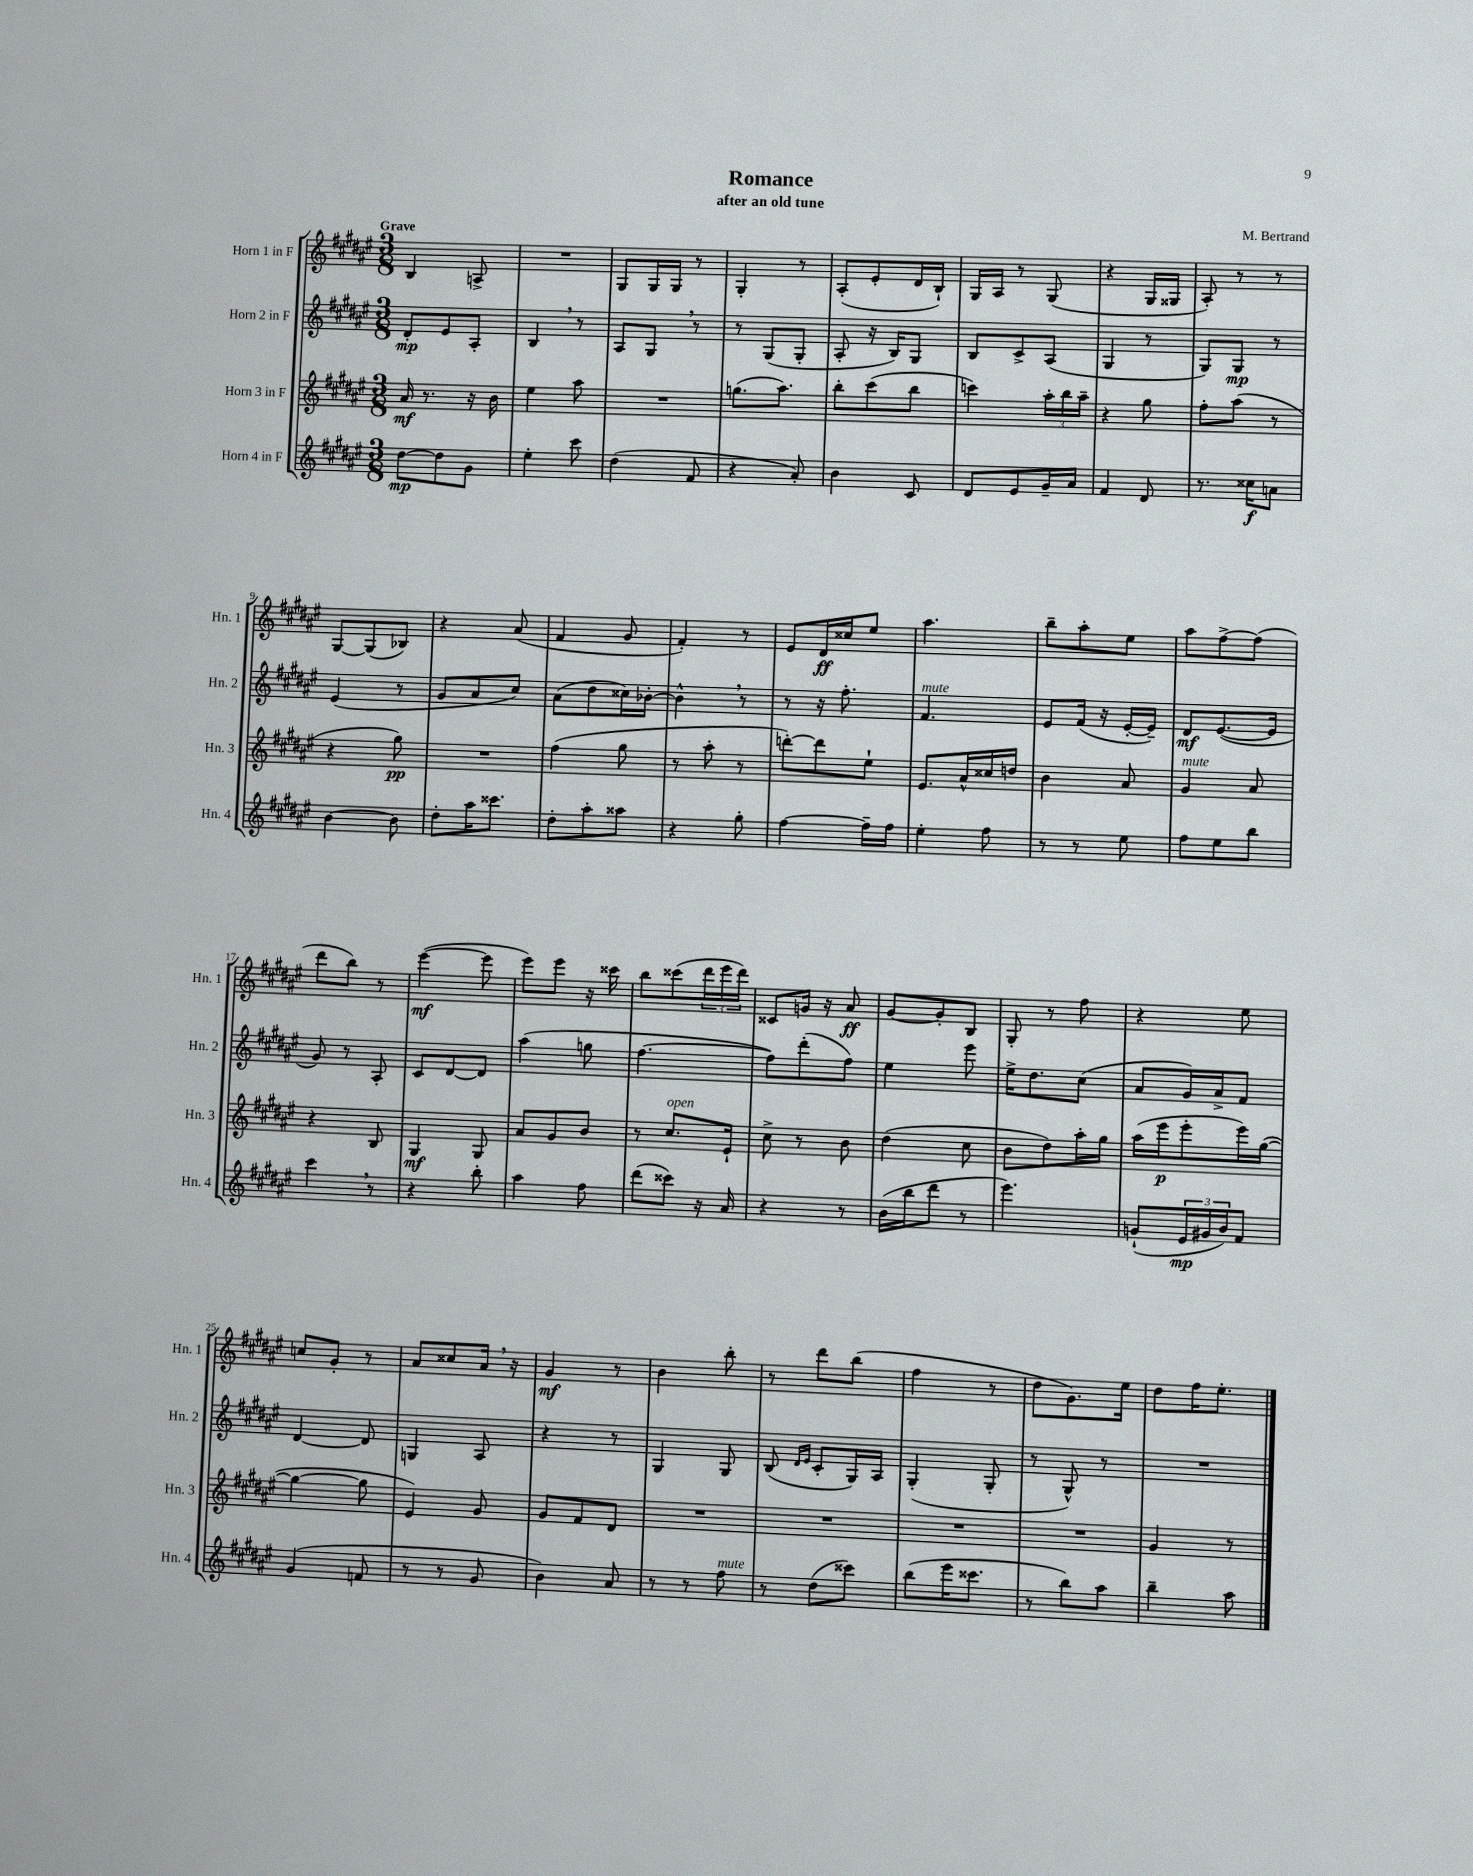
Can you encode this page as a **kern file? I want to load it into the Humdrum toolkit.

**kern	**dynam	**kern	**dynam	**kern	**dynam	**kern	**dynam
*part4	*part4	*part3	*part3	*part2	*part2	*part1	*part1
*staff4	*staff4	*staff3	*staff3	*staff2	*staff2	*staff1	*staff1
*I"Horn 4 in F	*	*I"Horn 3 in F	*	*I"Horn 2 in F	*	*I"Horn 1 in F	*
*I'Hn. 4	*	*I'Hn. 3	*	*I'Hn. 2	*	*I'Hn. 1	*
*clefG2	*	*clefG2	*	*clefG2	*	*clefG2	*
*k[f#c#g#d#a#e#]	*	*k[f#c#g#d#a#e#]	*	*k[f#c#g#d#a#e#]	*	*k[f#c#g#d#a#e#]	*
*M3/8	*	*M3/8	*	*M3/8	*	*M3/8	*
=1	=1	=1	=1	=1	=1	=1	=1
!	!	!	!	!	!	!LO:TX:a:B:t=Grave	!
[8dd#\L	mp	16a#/	mf	8d#'/L	mp	4B/	.
.	.	8.r	.	.	.	.	.
8dd#\]	.	.	.	8e#/	.	.	.
8g#\J	.	16r	.	8A#'/J	.	8An^/	.
.	.	16b\	.	.	.	.	.
=2	=2	=2	=2	=2	=2	=2	=2
4ee#'\	.	4ee#\	.	4B,/	.	4.r	.
8ccc#\	.	8aa#\	.	8r	.	.	.
=3	=3	=3	=3	=3	=3	=3	=3
(4dd#\	.	4.r	.	8A#/L	.	8G#/L	.
.	.	.	.	8G#,/J	.	16G#/L	.
.	.	.	.	.	.	16G#/JJ	.
8f#/	.	.	.	8r	.	8r	.
=4	=4	=4	=4	=4	=4	=4	=4
4r	.	(8.ggn\L	.	8r	.	4G#'/	.
.	.	.	.	(8G#/L	.	.	.
.	.	8.aa#\J)	.	.	.	.	.
8a#'/)	.	.	.	8G#'/J	.	8r	.
=5	=5	=5	=5	=5	=5	=5	=5
4b\	.	8bb'\L	.	8A#'/	.	(8A#'/L	.
.	.	(8ccc#\	.	16r	.	8e#'/	.
.	.	.	.	16B/KL)	.	.	.
8c#/	.	8bb\J	.	8G#/J	.	16d#/L	.
.	.	.	.	.	.	16B`/JJ)	.
=6	=6	=6	=6	=6	=6	=6	=6
8d#/L	.	4cccn\)	.	8B/L	.	16G#/LL	.
.	.	.	.	.	.	16A#/JJ	.
8e#/	.	.	.	8c#^/	.	8r	.
16g#~/L	.	24aa#'\LL	.	(8A#/J	.	(8G#/	.
.	.	24bb\	.	.	.	.	.
16a#/JJ	.	.	.	.	.	.	.
.	.	24aa#~\JJ	.	.	.	.	.
=7	=7	=7	=7	=7	=7	=7	=7
4f#/	.	4r	.	4G#/	.	4r	.
8d#/	.	8gg#\	.	8r	.	16G#/LL	.
.	.	.	.	.	.	16G##X/JJ	.
=8	=8	=8	=8	=8	=8	=8	=8
8.r	.	8ff#'\L	.	8G#/L)	.	8A#'/)	.
.	.	(8aa#\J	.	8G#/J	mp	8r	.
16cc##X\KL	f	.	.	.	.	.	.
8an\J	.	8r	.	8r	.	8r	.
!!LO:LB:g=z
=9	=9	=9	=9	=9	=9	=9	=9
[4b\	.	4r	.	(4e#/	.	[8G#/L	.
.	.	.	.	.	.	(8G#/]	.
8b\]	.	8gg#\)	pp	8r	.	8B-X/J)	.
=10	=10	=10	=10	=10	=10	=10	=10
8dd#'\L	.	4.r	.	8g#/L	.	4r	.
16aa#\K	.	.	.	8a#/	.	.	.
8.ccc##X\J	.	.	.	.	.	.	.
.	.	.	.	8cc#/J)	.	(8a#/	.
=11	=11	=11	=11	=11	=11	=11	=11
8dd#'\L	.	(4ff#\	.	(8a#\L	.	4f#/	.
8aa#'\	.	.	.	8dd#\	.	.	.
8aa##X\J	.	8gg#\	.	16cc##X\L)	.	8g#/	.
.	.	.	.	[16b-X'\JJ	.	.	.
=12	=12	=12	=12	=12	=12	=12	=12
4r	.	8r	.	4b-^^,\]	.	4f#'/)	.
.	.	8aa#'\	.	.	.	.	.
8gg#'\	.	8r	.	8r	.	8r	.
=13	=13	=13	=13	=13	=13	=13	=13
[4ff#\	.	[8dddn'\L)	.	8r	.	8e#/L	.
.	.	8ddd\]	.	16r	.	16d#/L	ff
.	.	.	.	8.ff#'\	.	16cc##X/J	.
16ff#~\LL]	.	8ee#`\J	.	.	.	8ee#/J	.
16ff#\JJ	.	.	.	.	.	.	.
=14	=14	=14	=14	=14	=14	=14	=14
!	!	!	!	!LO:TX:a:i:t=mute	!	!	!
4ee#'\	.	8.e#/L	.	4.f#/	.	4.aa#\	.
.	.	16a#^^/L	.	.	.	.	.
8ff#\	.	16cc##X/	.	.	.	.	.
.	.	16ddn/JJ	.	.	.	.	.
=15	=15	=15	=15	=15	=15	=15	=15
8r	.	4b\	.	8e#/L	.	8bb~\L	.
8r	.	.	.	(16f#/Jk	.	8aa#'\	.
.	.	.	.	16r	.	.	.
8ee#\	.	8a#/	.	[16e#'/LL	.	8ee#\J	.
.	.	.	.	16e#~/JJ])	.	.	.
=16	=16	=16	=16	=16	=16	=16	=16
!	!	!LO:TX:a:i:t=mute	!	!	!	!	!
8ff#\L	.	4g#/	.	8d#/L	mf	8aa#\L	.
8ee#\	.	.	.	([8.e#/	.	[8ff#^\	.
8bb\J	.	8a#/	.	.	.	(8ff#\J]	.
.	.	.	.	16e#/Jk]	.	.	.
!!LO:LB:g=z
=17	=17	=17	=17	=17	=17	=17	=17
4ccc#,\	.	4r	.	8g#/)	.	8ddd#\L	.
.	.	.	.	8r	.	8bb\J)	.
8r	.	8B/	.	8A#'/	.	8r	.
=18	=18	=18	=18	=18	=18	=18	=18
4r	.	4G#/	mf	8c#/L	.	([4eee#\	mf
.	.	.	.	[8d#/	.	.	.
8bb'\	.	8G#/	.	8d#/J]	.	8eee#\]	.
=19	=19	=19	=19	=19	=19	=19	=19
4aa#\	.	8a#/L	.	(4aa#\	.	8eee#\L)	.
.	.	8g#/	.	.	.	8eee#\J	.
8ff#\	.	8b/J	.	8ggn\	.	16r	.
.	.	.	.	.	.	16ccc##X\	.
=20	=20	=20	=20	=20	=20	=20	=20
(8ddd#\L	.	8r	.	[4.ff#\	.	8bb\L	.
!	!	!LO:TX:a:i:t=open	!	!	!	!	!
8ccc##X\J)	.	8.cc#/L	.	.	.	(8ccc##X\	.
16r	.	.	.	.	.	24ddd#\L	.
.	.	.	.	.	.	24eee#\	.
16a#/	.	16e#`/Jk	.	.	.	.	.
.	.	.	.	.	.	24ddd#\JJ)	.
=21	=21	=21	=21	=21	=21	=21	=21
4r	.	8cc#^\	.	8ff#\L])	.	8c##X/L	.
.	.	8r	.	(8ddd#'\	.	16gn/Jk	.
.	.	.	.	.	.	16r	.
8r	.	8b\	.	8ff#\J)	.	8a#/	ff
=22	=22	=22	=22	=22	=22	=22	=22
(16b\LL	.	(4dd#\	.	4ee#\	.	[8g#/L	.
16bb\J	.	.	.	.	.	.	.
8ddd#\J	.	.	.	.	.	8g#'/]	.
8r	.	8cc#\	.	8eee#\	.	8B/J	.
=23	=23	=23	=23	=23	=23	=23	=23
4.eee#\)	.	8b\L	.	16ee#^\KL	.	8G#'/	.
.	.	.	.	8.dd#\	.	.	.
.	.	8dd#\)	.	.	.	8r	.
.	.	16aa#'\L	.	(8cc#\J	.	8ff#\	.
.	.	16gg#\JJ	.	.	.	.	.
=24	=24	=24	=24	=24	=24	=24	=24
(8gn`/L	.	(16aa#\LL	.	8a#/L	.	4r	.
.	.	16eee#\J	p	.	.	.	.
24e#/L	mp	8eee#'\	.	16g#/L)	.	.	.
24g#X/	.	.	.	.	.	.	.
.	.	.	.	16a#^/J	.	.	.
24b/J)	.	.	.	.	.	.	.
8f#/J	.	16eee#\L)	.	8f#/J	.	8ee#\	.
.	.	([16gg#\JJ	.	.	.	.	.
!!LO:LB:g=z
=25	=25	=25	=25	=25	=25	=25	=25
(4g#/	.	4gg#\_	.	[4d#/	.	8ccn/L	.
.	.	.	.	.	.	8g#'/J	.
8fn/	.	8gg#\]	.	8d#/]	.	8r	.
=26	=26	=26	=26	=26	=26	=26	=26
8r	.	4e#/)	.	4Gn/	.	8a#/L	.
8r	.	.	.	.	.	8cc##X/	.
8g#/	.	8g#/	.	8A#/	.	16a#,/Jk	.
.	.	.	.	.	.	16r	.
=27	=27	=27	=27	=27	=27	=27	=27
4b\)	.	8g#/L	.	4r	.	4g#/	mf
.	.	8f#/	.	.	.	.	.
8a#/	.	8d#/J	.	8r	.	8r	.
=28	=28	=28	=28	=28	=28	=28	=28
8r	.	4.r	.	4G#/	.	4b\	.
8r	.	.	.	.	.	.	.
!LO:TX:a:i:t=mute	!	!	!	!	!	!	!
8ff#\	.	.	.	8G#/	.	8bb'\	.
=29	=29	=29	=29	=29	=29	=29	=29
8r	.	4.r	.	(8B/	.	8r	.
.	.	.	.	16qqd#/LL	.	.	.
.	.	.	.	16qqe#/JJ	.	.	.
(8dd#\L	.	.	.	8c#'/L	.	8ddd#\L	.
8ccc##X\J)	.	.	.	16G#/L)	.	(8bb\J	.
.	.	.	.	16A#/JJ	.	.	.
=30	=30	=30	=30	=30	=30	=30	=30
(8bb\L	.	4.r	.	(4G#'/	.	4ff#\	.
16eee#\K	.	.	.	.	.	.	.
8.ccc##X\J	.	.	.	.	.	.	.
.	.	.	.	8G#'/	.	8r	.
=31	=31	=31	=31	=31	=31	=31	=31
8r	.	4.r	.	8r	.	8dd#\L	.
8bb\L)	.	.	.	8G#^^/)	.	8.g#\)	.
8aa#\J	.	.	.	8r	.	.	.
.	.	.	.	.	.	16ee#\Jk	.
=32	=32	=32	=32	=32	=32	=32	=32
4bb~\	.	4g#/	.	4.r	.	8dd#\L	.
.	.	.	.	.	.	16ff#\K	.
.	.	.	.	.	.	8.ee#'\J	.
8aa#\	.	8r	.	.	.	.	.
==	==	==	==	==	==	==	==
*-	*-	*-	*-	*-	*-	*-	*-
